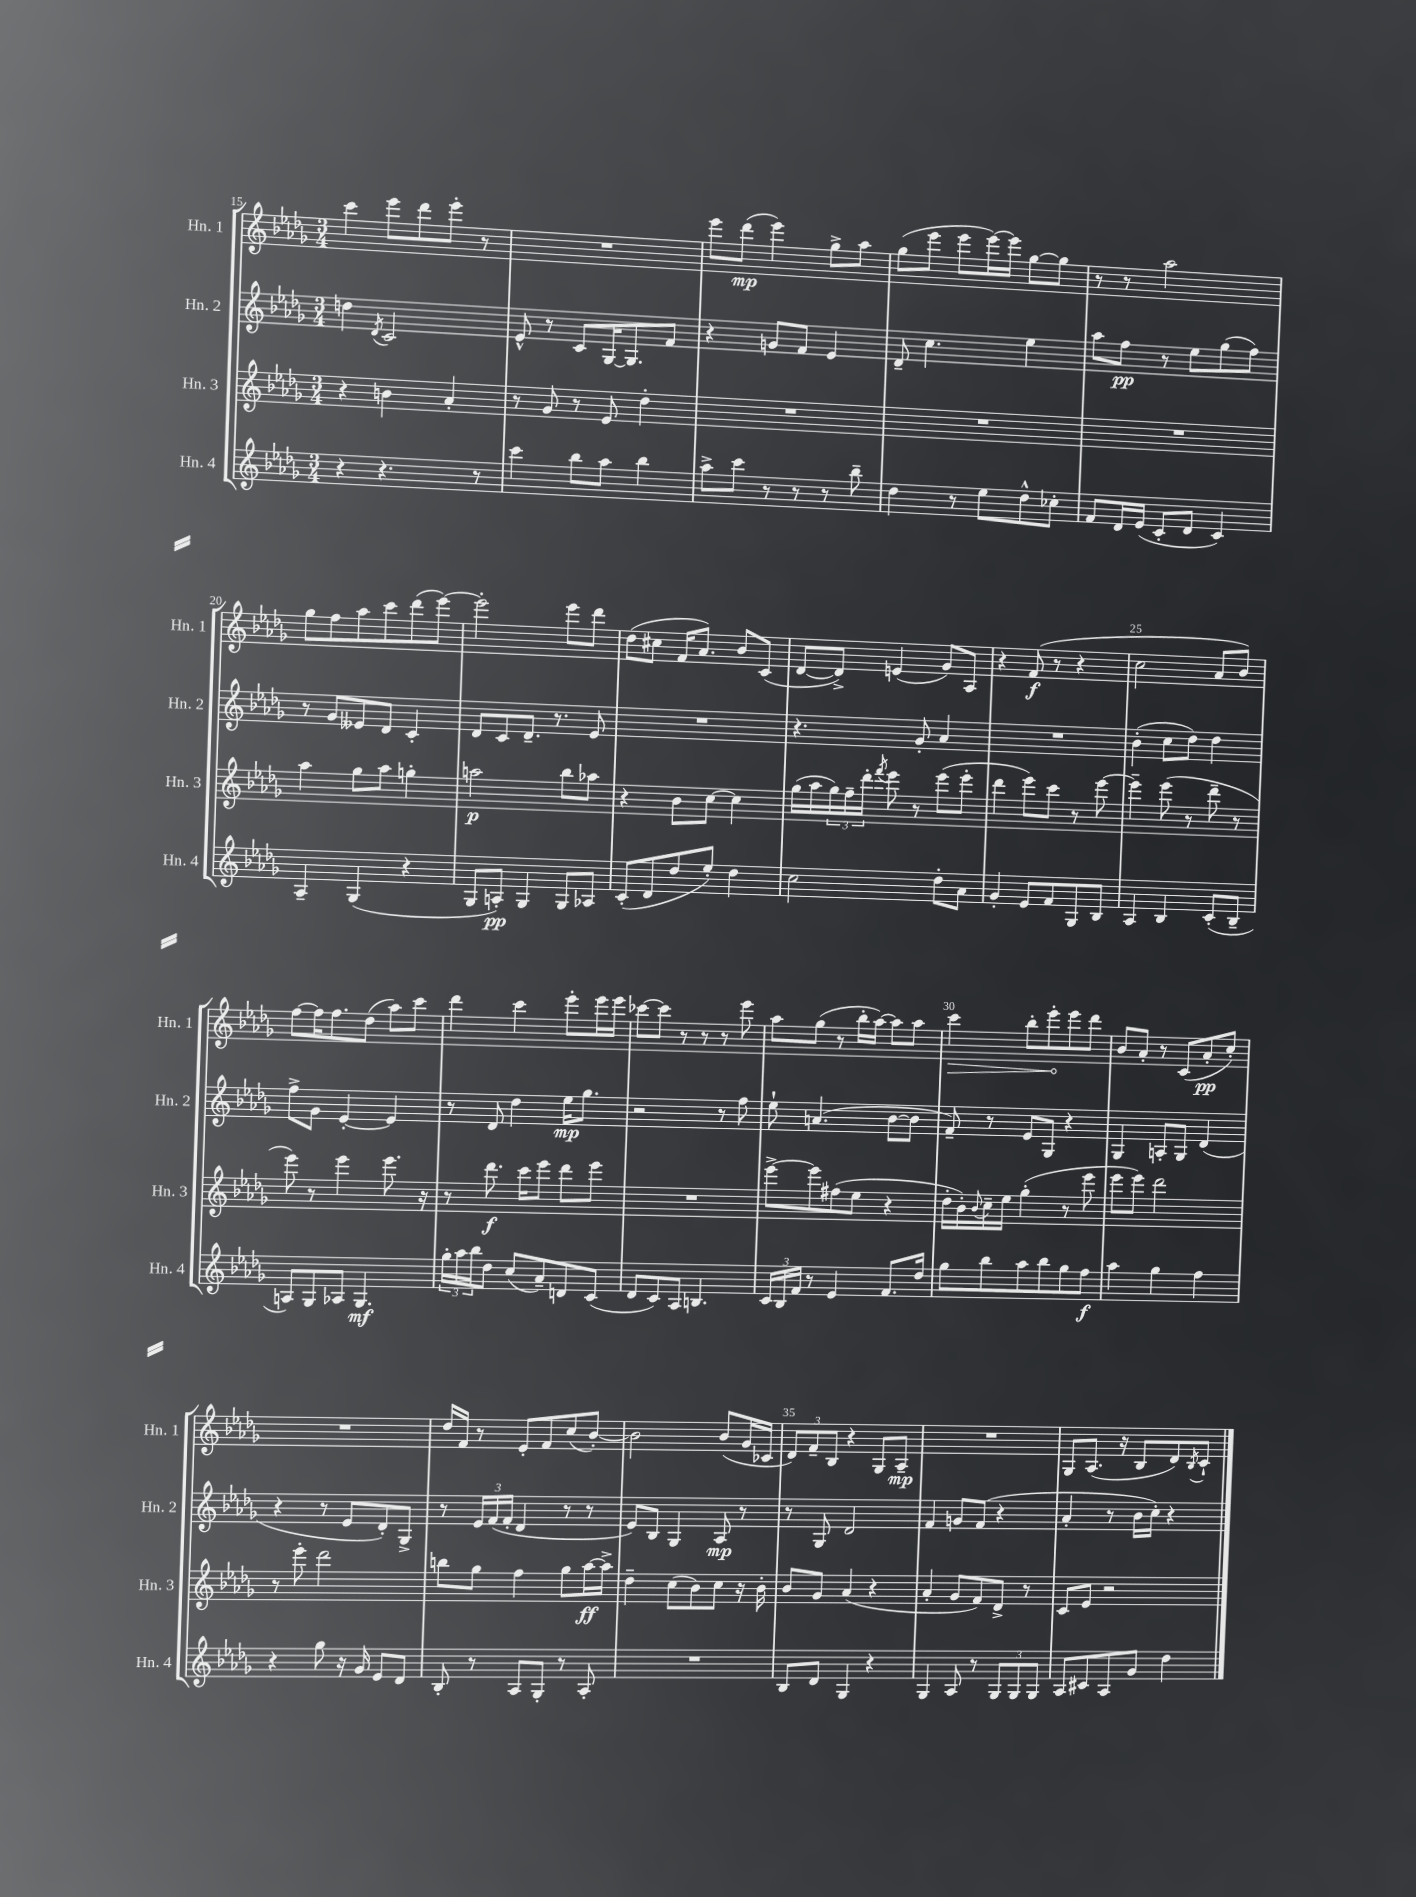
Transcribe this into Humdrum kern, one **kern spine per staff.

**kern	**dynam	**kern	**dynam	**kern	**dynam	**kern	**dynam
*part4	*part4	*part3	*part3	*part2	*part2	*part1	*part1
*staff4	*staff4	*staff3	*staff3	*staff2	*staff2	*staff1	*staff1
*I"Hn. 4	*	*I"Hn. 3	*	*I"Hn. 2	*	*I"Hn. 1	*
*I'Hn. 4	*	*I'Hn. 3	*	*I'Hn. 2	*	*I'Hn. 1	*
*clefG2	*	*clefG2	*	*clefG2	*	*clefG2	*
*k[b-e-a-d-g-]	*	*k[b-e-a-d-g-]	*	*k[b-e-a-d-g-]	*	*k[b-e-a-d-g-]	*
*M3/4	*	*M3/4	*	*M3/4	*	*M3/4	*
=15	=15	=15	=15	=15	=15	=15	=15
4r	.	4r	.	4ddn\	.	4ccc\	.
.	.	.	.	8qd-/	.	.	.
4.r	.	4bn\	.	2c/	.	8eee-\L	.
.	.	.	.	.	.	8ddd-\	.
.	.	4a-'/	.	.	.	8eee-'\J	.
8r	.	.	.	.	.	8r	.
=16	=16	=16	=16	=16	=16	=16	=16
4ccc\	.	8r	.	8e-^^/	.	2.r	.
.	.	8g-/	.	8r	.	.	.
8bb-\L	.	8r	.	8c/L	.	.	.
8aa-\J	.	8e-/	.	[16G-/K	.	.	.
.	.	.	.	8.G-/]	.	.	.
4bb-\	.	4dd-'\	.	.	.	.	.
.	.	.	.	8f/J	.	.	.
=17	=17	=17	=17	=17	=17	=17	=17
8aa-^\L	.	2.r	.	4r	.	8eee-\L	.
8ccc\J	.	.	.	.	.	(8ddd-\J	mp
8r	.	.	.	8gn/L	.	4eee-\)	.
8r	.	.	.	8f/J	.	.	.
8r	.	.	.	4e-/	.	8gg-^\L	.
8bb-~\	.	.	.	.	.	8aa-\J	.
=18	=18	=18	=18	=18	=18	=18	=18
4dd-\	.	2.r	.	8d-~/	.	(8gg-\L	.
.	.	.	.	4.cc\	.	8eee-\J	.
8r	.	.	.	.	.	8eee-\L	.
8ee-\L	.	.	.	.	.	[16eee-\L)	.
.	.	.	.	.	.	16eee-\JJ]	.
8dd-^^\	.	.	.	4ee-\	.	[8gg-\L	.
8cc-X'\J	.	.	.	.	.	8gg-\J]	.
=19	=19	=19	=19	=19	=19	=19	=19
8f/L	.	2.r	.	8aa-\L	.	8r	.
16d-/L	.	.	.	8ff\J	pp	8r	.
(16e-/JJ	.	.	.	.	.	.	.
8c'/L	.	.	.	8r	.	2aa-\	.
8d-/J	.	.	.	8ee-\L	.	.	.
4c/)	.	.	.	(8gg-\	.	.	.
.	.	.	.	8ff\J)	.	.	.
!!LO:LB:g=z
=20	=20	=20	=20	=20	=20	=20	=20
4A-~/	.	4aa-\	.	8r	.	8gg-\L	.
.	.	.	.	8g-/L	.	8ff\	.
(4G-/	.	8gg-\L	.	8e--X/	.	8aa-\	.
.	.	8aa-\J	.	8d-/J	.	8ccc\	.
4r	.	4ggn'\	.	4c'/	.	(8ddd-\	.
.	.	.	.	.	.	[8eee-\J)	.
=21	=21	=21	=21	=21	=21	=21	=21
8G-/L	.	2aan\	p	8d-/L	.	2eee-'\]	.
8An'/J)	pp	.	.	8c/	.	.	.
4G-/	.	.	.	8.d-~/J	.	.	.
.	.	.	.	8.r	.	.	.
8G-/L	.	8bb-\L	.	.	.	8eee-\L	.
8A-X/J	.	8aa-X\J	.	8e-/	.	8ddd-\J	.
=22	=22	=22	=22	=22	=22	=22	=22
(8c'/L	.	4r	.	2.r	.	(8dd-\L	.
8d-/	.	.	.	.	.	8cc#X\J	.
8dd-/	.	8b-\L	.	.	.	16f/KL	.
.	.	.	.	.	.	8.a-/J)	.
8ee-'/J)	.	[8cc\J	.	.	.	.	.
4dd-\	.	4cc\]	.	.	.	8b-/L	.
.	.	.	.	.	.	(8c/J	.
=23	=23	=23	=23	=23	=23	=23	=23
2cc\	.	(16gg-\LL	.	4.r	.	[8d-/L	.
.	.	16aa-\	.	.	.	.	.
.	.	24gg-\)	.	.	.	8d-^/J])	.
.	.	24ff~\	.	.	.	.	.
.	.	24ddd-'\JJ	.	.	.	.	.
.	.	8qfff/	.	.	.	.	.
.	.	8eee-\	.	.	.	(4en/	.
.	.	8r	.	8g-'/	.	.	.
8dd-'\L	.	(8eee-\L	.	4a-/	.	8g-/L)	.
8a-\J	.	8eee-'\J	.	.	.	8A-/J	.
=24	=24	=24	=24	=24	=24	=24	=24
4g-'/	.	4ddd-\	.	2.r	.	4r	.
8e-/L	.	8eee-\L)	.	.	.	(8f/	f
8f/	.	8ccc\J	.	.	.	8r	.
8G-/	.	8r	.	.	.	4r	.
8B-/J	.	[8eee-\	.	.	.	.	.
=25	=25	=25	=25	=25	=25	=25	=25
4A-/	.	4eee-~\]	.	(4b-'\	.	2cc\	.
4B-/	.	(8eee-\	.	8cc\L	.	.	.
.	.	8r	.	8dd-\J)	.	.	.
(8c'/L	.	8ddd-~\	.	4dd-\	.	8a-/L	.
8B-~/J	.	8r	.	.	.	8b-/J)	.
!!LO:LB:g=z
=26	=26	=26	=26	=26	=26	=26	=26
8An/L)	.	8eee-\)	.	8ff^\L	.	[8ff\L	.
8G-/	.	8r	.	8g-\J	.	16ff\K]	.
.	.	.	.	.	.	8.ff\	.
8A-X/J	.	4eee-\	.	[4e-'/	.	.	.
4.G-/	mf	.	.	.	.	(8dd-\J	.
.	.	8.eee-\	.	4e-/]	.	8aa-\L)	.
.	.	.	.	.	.	8ccc\J	.
.	.	16r	.	.	.	.	.
=27	=27	=27	=27	=27	=27	=27	=27
24gg-'\LL	.	8r	.	8r	.	4ddd-\	.
24aa-\	.	.	.	.	.	.	.
24bb-\J	.	.	.	.	.	.	.
8dd-\J	.	8.ddd-\	f	8d-/	.	.	.
(8cc/L	.	.	.	4dd-\	.	4ccc\	.
.	.	16ccc\KL	.	.	.	.	.
8a-~/)	.	8eee-\J	.	.	.	.	.
8dn/	.	8ddd-\L	.	16ee-\KL	mp	8eee-'\L	.
.	.	.	.	8.gg-\J	.	.	.
(8c/J	.	8eee-\J	.	.	.	16eee-\L	.
.	.	.	.	.	.	16eee-\JJ	.
=28	=28	=28	=28	=28	=28	=28	=28
8d-/L	.	2.r	.	2r	.	[8ccc-X\L	.
8c/)	.	.	.	.	.	8ccc-\J]	.
8A-/J	.	.	.	.	.	8r	.
4.Bn/	.	.	.	.	.	8r	.
.	.	.	.	8r	.	8r	.
.	.	.	.	8ff\	.	8eee-\	.
=29	=29	=29	=29	=29	=29	=29	=29
24c/LL	.	[8eee-^\L	.	8ee-`\	.	8aa-\L	.
24B-/	.	.	.	.	.	.	.
24f/JJ	.	.	.	.	.	.	.
8r	.	8eee-\]	.	(4.an/	.	(8gg-\J	.
4e-/	.	(8ff#X\	.	.	.	8r	.
.	.	8ee-\J	.	.	.	16bb-'\LL	.
.	.	.	.	.	.	[16aa-\JJ)	.
8.f/L	.	4r	.	[8b-\L	.	8aa-\L]	.
.	.	.	.	8b-\J]	.	8aa-\J	.
16dd-/Jk	.	.	.	.	.	.	.
=30	=30	=30	=30	=30	=30	=30	=30
!	!	!	!	!	!	!	!LO:HP:b
8gg-\L	.	16dd-'\LL	.	8f~/)	.	4ccc\	>
.	.	16b-'\)	.	.	.	.	.
.	.	8qqb-/	.	.	.	.	.
8bb-\	.	16cc~\	.	8r	.	.	.
.	.	16ee-\JJ	.	.	.	.	.
8aa-\	.	(4gg-'\	.	8e-/L	.	8bb-'\L	.
8bb-\	.	.	.	8G-/J	.	8eee-'\	.
8gg-\	.	8r	.	4r	.	8eee-\	]
8ff\J	f	8eee-\	.	.	.	8ddd-\J	.
=31	=31	=31	=31	=31	=31	=31	=31
4aa-\	.	8eee-\L	.	4G-/	.	8b-/L	.
.	.	8eee-\J)	.	.	.	8a-'/J	.
4gg-\	.	2ddd-\	.	8An'/L	.	8r	.
.	.	.	.	8G-/J	.	(8c/L	.
4ff\	.	.	.	(4d-/	.	8a-'/	pp
.	.	.	.	.	.	8cc'/J)	.
!!LO:LB:g=z
=32	=32	=32	=32	=32	=32	=32	=32
4r	.	8r	.	4r	.	2.r	.
.	.	8eee-'\	.	.	.	.	.
8gg-\	.	2ddd-\	.	8r	.	.	.
16r	.	.	.	8e-/L	.	.	.
16g-/	.	.	.	.	.	.	.
8e-/L	.	.	.	8d-'/)	.	.	.
8d-/J	.	.	.	8G-^/J	.	.	.
=33	=33	=33	=33	=33	=33	=33	=33
8B-'/	.	8bbn\L	.	8r	.	16dd-/LL	.
.	.	.	.	.	.	16f/JJ	.
8r	.	8gg-\J	.	24e-/LL	.	8r	.
.	.	.	.	(24f/	.	.	.
.	.	.	.	24f'/JJ	.	.	.
8A-/L	.	4ff\	.	4d-/	.	8e-'/L	.
8G-'/J	.	.	.	.	.	8f/	.
8r	.	8gg-\L	.	8r	.	(8cc/	.
8A-'/	.	[16aa-\L	ff	8r	.	[8b-'/J)	.
.	.	16aa-^\JJ]	.	.	.	.	.
=34	=34	=34	=34	=34	=34	=34	=34
2.r	.	4dd-~\	.	8e-/L)	.	2b-\]	.
.	.	.	.	8B-/J	.	.	.
.	.	(8cc\L	.	4G-/	.	.	.
.	.	8b-\)	.	.	.	.	.
.	.	8cc\J	.	8A-/	mp	(8b-/L	.
.	.	16r	.	8r	.	16g-/L	.
.	.	16b-'\	.	.	.	16c-X/JJ	.
=35	=35	=35	=35	=35	=35	=35	=35
8B-/L	.	8b-/L	.	8r	.	12d-/L)	.
.	.	.	.	.	.	12f~/	.
8d-/J	.	8g-/J	.	8G-/	.	.	.
.	.	.	.	.	.	12B-/J	.
4G-/	.	(4a-/	.	2d-/	.	4r	.
4r	.	4r	.	.	.	8G-/L	.
.	.	.	.	.	.	8A-~/J	mp
=36	=36	=36	=36	=36	=36	=36	=36
4G-/	.	4a-'/	.	4f/	.	2.r	.
8A-/	.	8g-/L	.	8gn/L	.	.	.
8r	.	8f/)	.	(8f/J	.	.	.
12G-/L	.	8d-^/J	.	4r	.	.	.
12G-/	.	.	.	.	.	.	.
.	.	8r	.	.	.	.	.
12G-/J	.	.	.	.	.	.	.
=37	=37	=37	=37	=37	=37	=37	=37
8A-/L	.	8c/L	.	4a-'/	.	8G-/L	.
8c#X/	.	8e-/J	.	.	.	(8.A-/J	.
8A-/	.	2r	.	8r	.	.	.
.	.	.	.	.	.	16r	.
8g-/J	.	.	.	16b-\LL	.	8B-/L	.
.	.	.	.	16cc'\JJ)	.	.	.
4dd-\	.	.	.	4r	.	8d-/)	.
.	.	.	.	.	.	8qB-/	.
.	.	.	.	.	.	8c`/J	.
==	==	==	==	==	==	==	==
*-	*-	*-	*-	*-	*-	*-	*-
